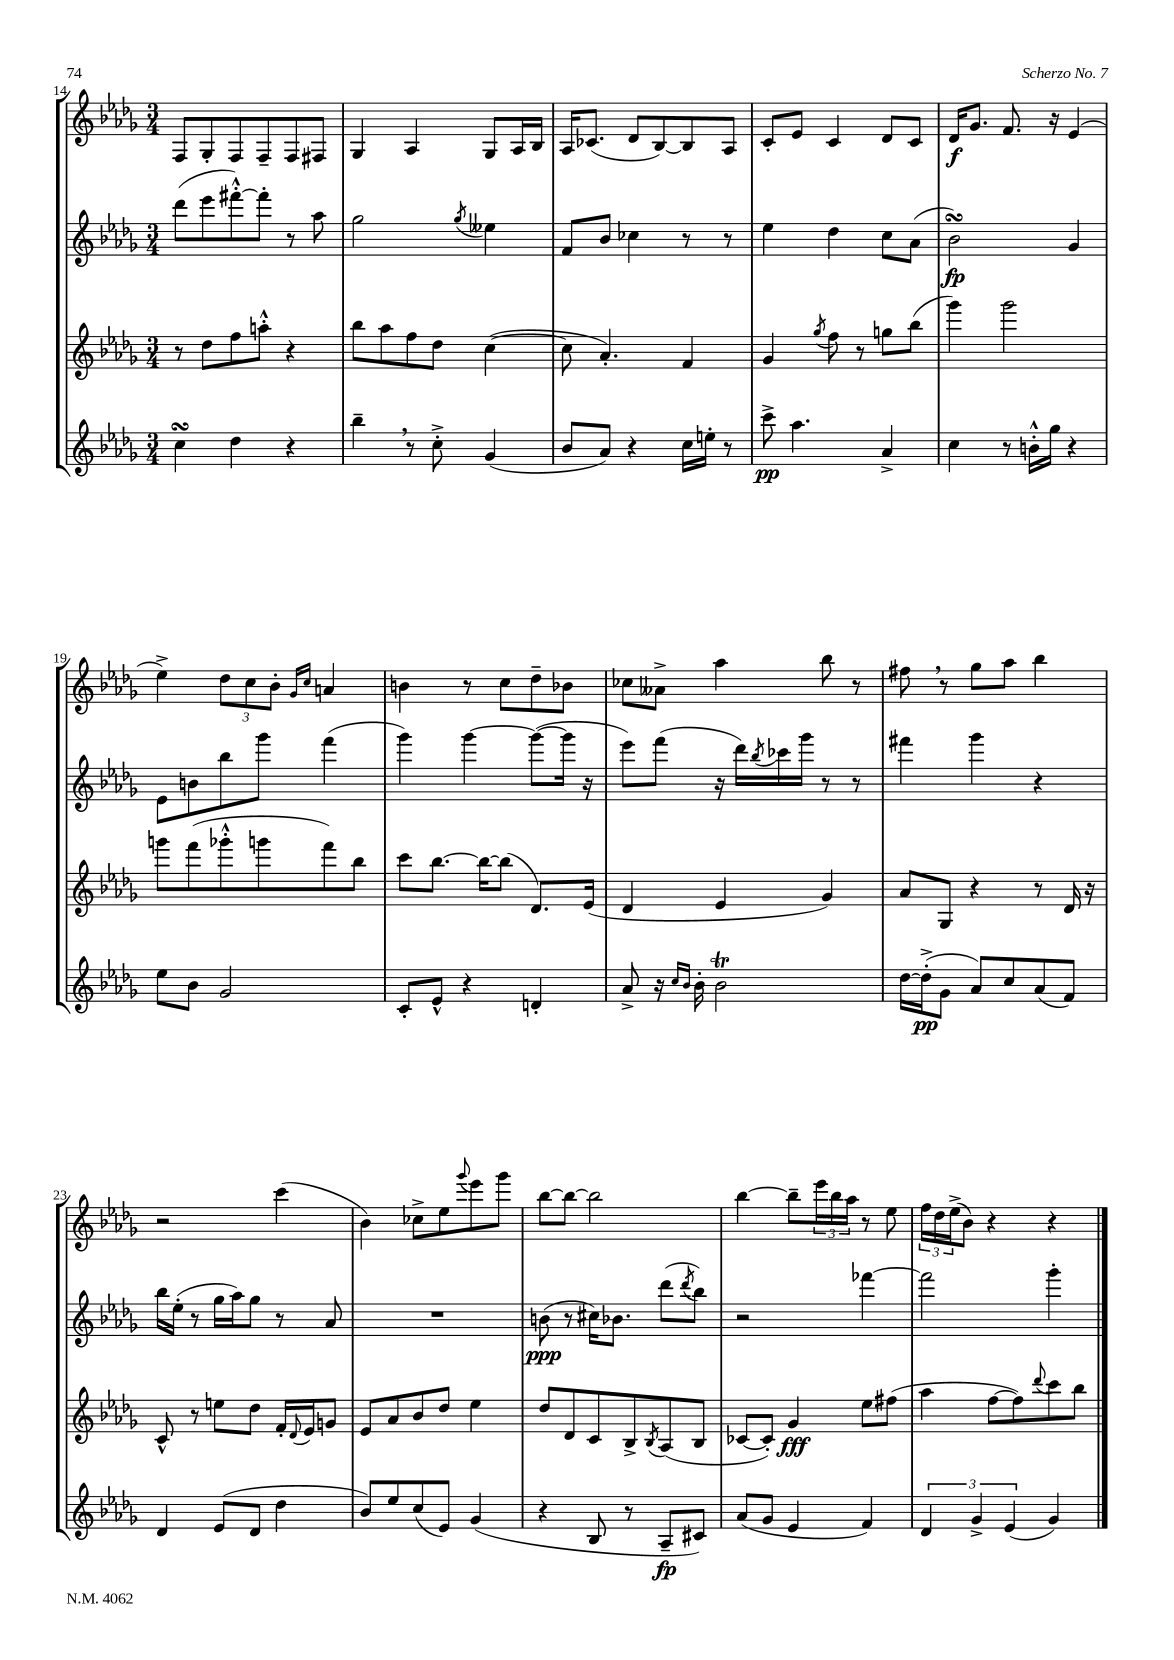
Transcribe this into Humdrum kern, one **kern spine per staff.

**kern	**kern	**kern	**kern
*staff4	*staff3	*staff2	*staff1
*clefG2	*clefG2	*clefG2	*clefG2
*k[b-e-a-d-g-]	*k[b-e-a-d-g-]	*k[b-e-a-d-g-]	*k[b-e-a-d-g-]
*M3/4	*M3/4	*M3/4	*M3/4
4cc	8r	(8ddd-	8F
.	8dd-	8eee-	8G-'
4dd-	8ff	[8fff#'^^)	8F
.	8aa'^^	8fff#']	8F~
4r	4r	8r	8F
.	.	8aa-	8F#
=	=	=	=
4bb-~	8bb-	2gg-	4G-
.	8aa-	.	.
8r	8ff	.	4A-
8cc'^	8dd-	.	.
.	.	8qgg-	.
(4g-	([4cc	4ee--	8G-
.	.	.	16A-
.	.	.	16B-
=	=	=	=
8b-	8cc]	8f	16A-
.	.	.	(8.c-
8a-)	4.a-')	8b-	.
4r	.	4cc-	8d-
.	.	.	[8B-)
16cc	4f	8r	8B-]
16ee'	.	.	.
8r	.	8r	8A-
=	=	=	=
8ccc^	4g-	4ee-	8c'
4.aa-	.	.	8e-
.	8qgg-	.	.
.	8ff	4dd-	4c
.	8r	.	.
4a-^	8gg	8cc	8d-
.	(8bb-	(8a-	8c
=	=	=	=
4cc	4ggg-)	2b-)	16d-
.	.	.	8.g-
8r	2ggg-	.	8.f
16b'^^	.	.	.
16gg-	.	.	16r
4r	.	4g-	(4e-
=	=	=	=
8ee-	8ggg	8e-	4ee-^)
8b-	(8fff	8b	.
2g-	8ggg-'^^	8bb-	12dd-
.	.	.	12cc
.	8ggg	8ggg-	.
.	.	.	12b-'
.	.	.	16qqg-
.	.	.	16qqcc
.	8fff)	(4fff	4a
.	8bb-	.	.
=	=	=	=
8c'	8ccc	4ggg-)	4b
8e-^^	[8.bb-	.	.
4r	.	[4ggg-	8r
.	16bb-_	.	.
.	(8bb-]	.	8cc
4d'	8.d-)	(8ggg-_	8dd-~
.	.	16ggg-]	8b-
.	(16e-	16r	.
=	=	=	=
8a-^	4d-	8eee-)	8cc-
16r	.	(8fff	8a--^
16qqcc	.	.	.
16qqb-	.	.	.
16b-'	.	.	.
2b-	4e-	16r	4aa-
.	.	16ddd-)	.
.	.	8qbb-	.
.	.	16ccc-	.
.	.	16ggg-	.
.	4g-)	8r	8bb-
.	.	8r	8r
=	=	=	=
[16dd-	8a-	4fff#	8ff#
(16dd-'^]	.	.	.
8g-	8G-	.	8r
8a-)	4r	4ggg-	8gg-
8cc	.	.	8aa-
(8a-	8r	4r	4bb-
8f)	16d-	.	.
.	16r	.	.
=	=	=	=
4d-	8c^^	16bb-	2r
.	.	(16ee-'	.
.	8r	8r	.
(8e-	8ee	16gg-	.
.	.	16aa-)	.
8d-	8dd-	8gg-	.
4dd-	16f'	8r	(4ccc
.	8qqd-	.	.
.	16e-	.	.
.	8g	8a-	.
=	=	=	=
8b-)	8e-	2.r	4b-)
8ee-	8a-	.	.
(8cc	8b-	.	8cc-^
8e-)	8dd-	.	8ee-
.	.	.	8qqggg-
(4g-	4ee-	.	8eee-
.	.	.	8ggg-
=	=	=	=
4r	8dd-	(8b	[8bb-
.	8d-	8r	8bb-_
8B-	8c	16cc#)	2bb-]
.	.	8.b-	.
8r	8B-^	.	.
.	8qB-	.	.
8A-~	(8A-	(8ddd-	.
.	.	8qddd-	.
8c#)	8B-	8bb-)	.
=	=	=	=
(8a-	[8c-	2r	[4bb-
8g-	8c-'])	.	.
4e-	4g-	.	8bb-~]
.	.	.	24eee-
.	.	.	24bb-
.	.	.	24aa-
4f)	8ee-	[4fff-	8r
.	(8ff#	.	8ee-
=	=	=	=
6d-	4aa-	2fff-]	24ff
.	.	.	24dd-
.	.	.	(24ee-^
.	.	.	8b-)
6g-^	.	.	.
.	[8ff	.	4r
(6e-	.	.	.
.	8ff])	.	.
.	8qqddd-	.	.
4g-)	8ccc	4ggg-'	4r
.	8bb-	.	.
==	==	==	==
*-	*-	*-	*-
